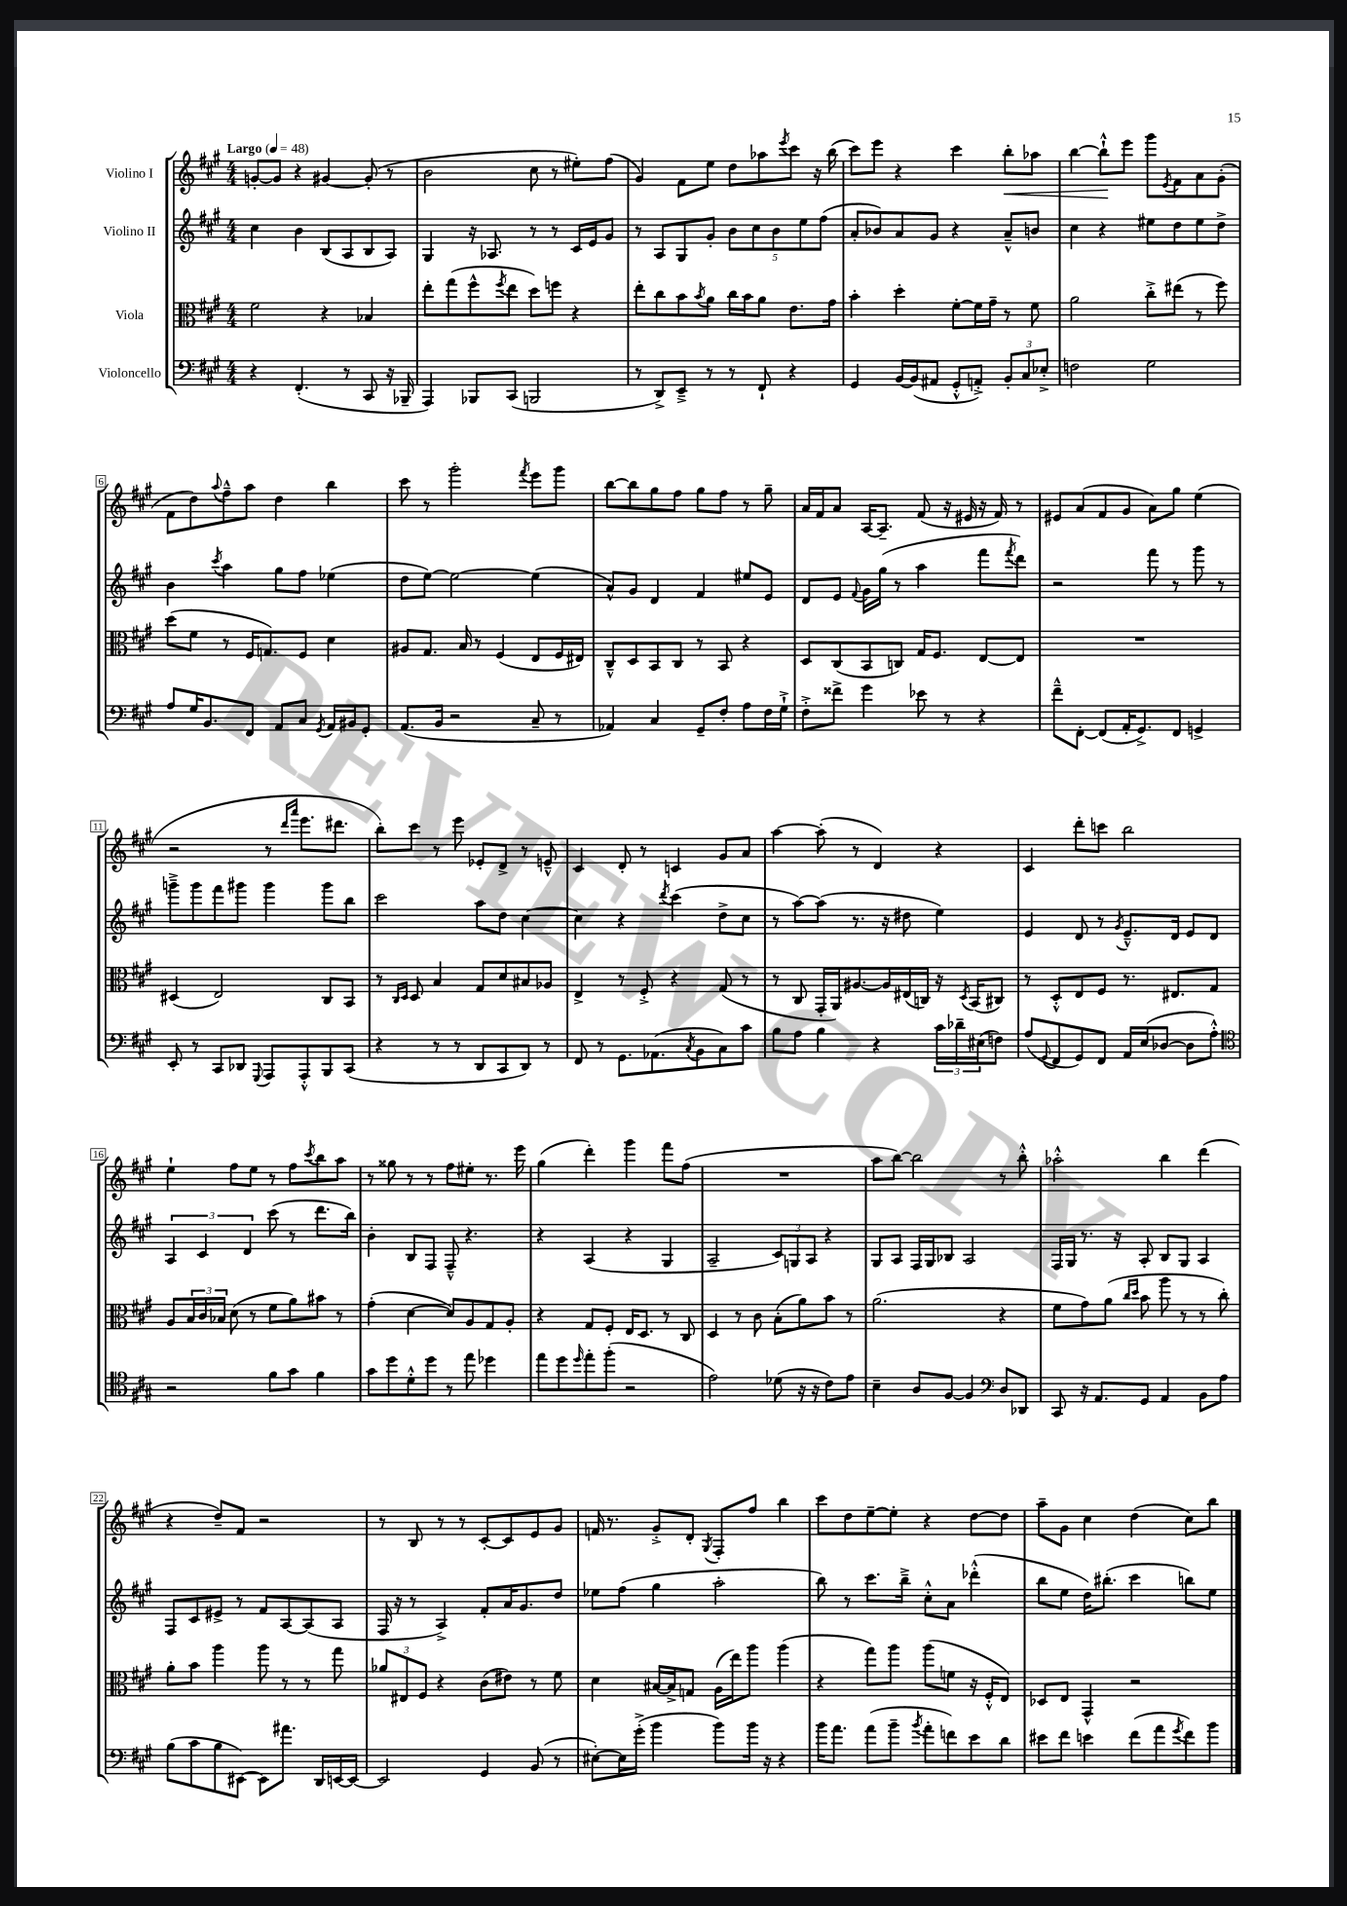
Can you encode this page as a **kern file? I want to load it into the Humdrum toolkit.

**kern	**kern	**kern	**kern
*staff4	*staff3	*staff2	*staff1
*clefF4	*clefC3	*clefG2	*clefG2
*k[f#c#g#]	*k[f#c#g#]	*k[f#c#g#]	*k[f#c#g#]
*M4/4	*M4/4	*M4/4	*M4/4
*MM48	*MM48	*MM48	*MM48
4r	2f#	4cc#	[8g'
.	.	.	8g]
(4.FF#'	.	4b	4r
.	4r	(8B	[4g#
8r	.	8A	.
8CC#	4B-	8B	(8g#']
16r	.	8A)	8r
16BBB-~	.	.	.
=	=	=	=
4AAA)	8ee'	4G#	2b
.	(8gg#	.	.
8BBB-	8ff#^^	16r	.
.	.	8.A-	.
.	8qff#	.	.
(8CC#	8ee	.	.
2BBB	8dd)	8r	8cc#
.	8ff	8r	8r
.	4r	16c#	8ee#')
.	.	16e	.
.	.	8g#	(8ff#
=	=	=	=
8r	8ee'	8r	4g#)
8DD^)	8cc#	8A	.
8EE~^	8b	8G#	8f#
.	8qb	.	.
8r	8a	8g#'	8ee
8r	16cc#	10b	8dd
.	16b	.	.
.	.	10cc#	.
8FF#`	8a	.	8aa-
.	.	10b	.
.	.	.	8qeee
4r	8.e	.	8ccc#
.	.	10ee	.
.	.	.	16r
.	.	(10ff#	.
.	16g#	.	(16bb
=	=	=	=
4GG#	4b'	8a'	8ccc#)
.	.	8b-)	8eee
[16BB	4dd'	8a	4r
(16BB]	.	.	.
8AA#	.	8g#	.
8GG#'^^	[8f#'	4r	4ccc#
8AA'^)	16f#]	.	.
.	16g#~	.	.
12BB'	8r	8a~^^	8bb'
12C#	.	.	.
.	8f#	8b	8aa-
12E-'^	.	.	.
=	=	=	=
2F	2a	4cc#	[4bb
.	.	4r	8bb`^^]
.	.	.	8eee
2G#	8cc#'^	8ee#	8ggg#
.	.	.	8qe
.	(8ee#	8dd	8f#
.	8r	8ee#	8a
.	8ff#)	8dd^	(8g#'
=	=	=	=
8A	(8dd	4b	8f#
16G#	8f#	.	8dd)
8.BB	.	.	.
.	.	8qccc#	8qqaa
.	8r	4aa	8ff#~^^
8FF#	16F#	.	8aa
.	8.G)	.	.
8AA	.	8gg#	4dd
8C#	8F#	8ff#	.
8qGG#	.	.	.
16AA	4d	(4ee-	4bb
16BB#	.	.	.
8GG#'	.	.	.
=	=	=	=
(8.AA	8A#	8dd	8ccc#
.	8.G#	[8ee)	8r
16BB	.	.	.
2r	.	2ee_	2ggg#'
.	16B	.	.
.	8r	.	.
.	(4F#	.	.
.	.	.	8qfff#
8C#~	8E	(4ee]	8eee
8r	16F#	.	8ggg#
.	16E#)	.	.
=	=	=	=
4AA-)	8C#~^^	8a^^)	[8bb
.	8D	8g#	8bb]
4C#	8BB	4d	8gg#
.	8C#	.	8ff#
8GG#~	8r	4f#	8gg#
8F#'	8BB	.	8ff#
8A	4r	8ee#	8r
16F#	.	8e	8gg#~
16G#`^	.	.	.
=	=	=	=
8F#'^	8D	8d	16a
.	.	.	16f#
8f##^	(8C#	8e	8a
.	.	8qqf#	.
4g#	8BB	16g#	[16A
.	.	(16gg#	8.A~]
.	8C)	8r	.
8e-	16G#	4aa	(8f#
.	8.F#	.	.
8r	.	.	16r
.	.	.	16e#
4r	[8E	8fff#	16r
.	.	.	16f#)
.	.	8qfff#	.
.	8E]	8ddd)	8r
=	=	=	=
8f#~^^	1r	2r	8e#
[8FF#'	.	.	(8a
(8FF#]	.	.	8f#
16AA'	.	.	8g#
8.GG#^)	.	.	.
.	.	8fff#	8a)
8FF#	.	8r	8gg#
4GG^	.	8ggg#	(4ee
.	.	8r	.
=	=	=	=
8EE'	(4D#	8ggg~^	2r
8r	.	8ggg	.
8CC#	2E)	8fff#	.
8DD-	.	8ggg#	.
8qqGGG#	.	.	.
8AAA	.	4ggg#	8r
.	.	.	16qqddd
.	.	.	16qqaaa
8AAA'^^	.	.	8.eee
8BBB	8C#	8ggg#	.
.	.	.	8.ddd#
(8CC#	8BB	8bb	.
=	=	=	=
4r	8r	2ccc#	8bb')
.	16qqC#	.	.
.	16qqD	.	.
.	8D	.	8ccc#
8r	4B	.	8r
8r	.	.	8eee
8DD	8G#	8aa	8e-'
8CC#	8d	8dd	8d^
8DD)	8B#	[4cc#	8r
8r	8A-	.	8e~^^
=	=	=	=
8FF#	4E^	4cc#]	4c#
8r	.	.	.
8.GG#	8r	4r	8d'
.	8F#'^	.	8r
(8.AA-	.	.	.
.	.	8qddd	.
.	4r	(4ccc#	4c
8qC#	.	.	.
8BB	.	.	.
8C#)	(8G#	8dd^	8g#
8c#	8r	8cc#	8a
=	=	=	=
8B	8r	8r	[4aa
8A	8C#	[8aa)	.
4B	16GG#'	(8aa]	(8aa']
.	16AA)	.	.
.	[8.A#	8.r	8r
4r	.	.	4d)
.	16A#]	16r	.
.	(16E#	8dd#	.
.	16C)	.	.
24c#	16r	4ee)	4r
24d-~	.	.	.
.	8qD	.	.
.	(16BB	.	.
(24E#	.	.	.
8F)	8C#)	.	.
=	=	=	=
(8A	8r	4e	4c#
8qqGG#	.	.	.
8FF#	8D'^^	.	.
8GG#)	8E	8d	8ddd'
8FF#	8F#	8r	8ccc
.	.	8qg#	.
16AA	8.r	8.e~^^	2bb
(16E	.	.	.
[8D-	.	.	.
.	8.E#	16d	.
8D-]	.	8e	.
8A'^^)	8G#	8d	.
=	=	=	=
*clefC4	*	*	*
2r	8A	6A	4ee`
.	24B	.	.
.	24c#	6c#	.
.	24B-	.	.
.	(8d	.	8ff#
.	.	6d	.
.	8r	.	8ee
8f#	8f#	(8ccc#	8r
8g#	8a)	8r	8ff#
.	.	.	8qccc#
4f#	8b#	8.ddd	8bb
.	8r	.	8aa
.	.	16bb)	.
=	=	=	=
8g#	(4g#'	4b'	8r
8dd	.	.	8gg##
8d'^^	[4d	8B	8r
8dd	.	8F#	8r
8r	8d])	8F#~^^	8ff#
8ee	8A	4.r	8ee#'
4dd-	8G#	.	8.r
.	8A'	.	.
.	.	.	16eee
=	=	=	=
8ee	4r	4r	(4gg#
8dd	.	.	.
16qqdd	.	.	.
8ee'	8G#	(4A	4ddd')
(8ff#'	8F#'	.	.
2r	16E	4r	4ggg#
.	8.D	.	.
.	8r	4G#	8fff#
.	8C#	.	(8ff#
=	=	=	=
2e)	4D	2A~	1r
.	8r	.	.
.	8c#	.	.
(8d-	(8B'	12c#)	.
.	.	12G	.
16r	8a)	.	.
.	.	12A	.
16r	.	.	.
8c#)	8b	4r	.
8e	8r	.	.
=	=	=	=
4B~	(2.a	8G#	8aa
.	.	8A	[8bb)
8A	.	16F#	2bb]
.	.	16G#	.
[8F#	.	8B-	.
4F#]	.	2A	.
*clefF4	*	*	*
8D	4r	.	8r
8DD-	.	.	8bb'^^
=	=	=	=
8CC#	8f#	16F#	2aa-'^^
.	.	16G#	.
16r	8g#)	8.r	.
8.AA	.	.	.
.	(8a	.	.
.	.	16r	.
.	16qqcc#	.	.
.	16qqdd	.	.
8GG#	8b	8A'	.
4AA	8aa	8B	4bb
.	8r	8G#	.
8BB	8r	4A	(4ddd
8A	8cc#')	.	.
=	=	=	=
(8B	8a'	8F#	4r
8c#	8b	8c#	.
8B	4aa	8e#^	8dd~)
[8EE#)	.	8r	8f#
8EE#]	8aa	8f#	2r
8.a#	8r	[8A	.
.	8r	(8A]	.
16DD	.	.	.
[16EE	8gg#	8A	.
16EE_	.	.	.
=	=	=	=
2EE]	12a-	16F#	8r
.	.	16r	.
.	12E#	.	.
.	.	8r	8B
.	12F#	.	.
.	4r	4A^)	8r
.	.	.	8r
4GG#	(8c#	8f#'	[8c#'
.	8e#)	16a	8c#]
.	.	8.g#	.
(8BB	8r	.	8e
8r	8f#	8dd	8g#
=	=	=	=
[8E#')	4d	8ee-	16f
.	.	.	8.r
16E#]	.	(8ff#	.
(16g#'^	.	.	.
4b	[16B#	4gg#	8g#'^
.	16B#^]	.	.
.	8G	.	8d'
.	.	.	8qG#
8b)	(16A	2aa'	8F#'
.	16ee)	.	.
16b	8aa	.	8ff#
16r	.	.	.
4r	(4aa	.	4bb
=	=	=	=
16b	4r	8bb)	8ccc#
8.a	.	.	.
.	.	8r	8dd
(8a	8gg#)	8.ccc#	[8ee~
8b~	8aa	.	8ee']
.	.	16bb~^	.
8qb	.	.	.
8a'	(8aa	8cc#'^^	4r
8f)	8f	8a	.
8e	16r	(4ddd-'^^	[8dd
.	16F#'^^	.	.
8d	8E)	.	8dd]
=	=	=	=
8e#	8D-	8bb	8aa~
8f#	8E	8ee	8g#
4e	4GG#^^	16dd)	4cc#
.	.	(8.bb#'	.
(8f#	2r	4ccc#	(4dd
8a	.	.	.
8qg#	.	.	.
8f#)	.	8bb)	8cc#)
8b	.	8ee	8bb
==	==	==	==
*-	*-	*-	*-
